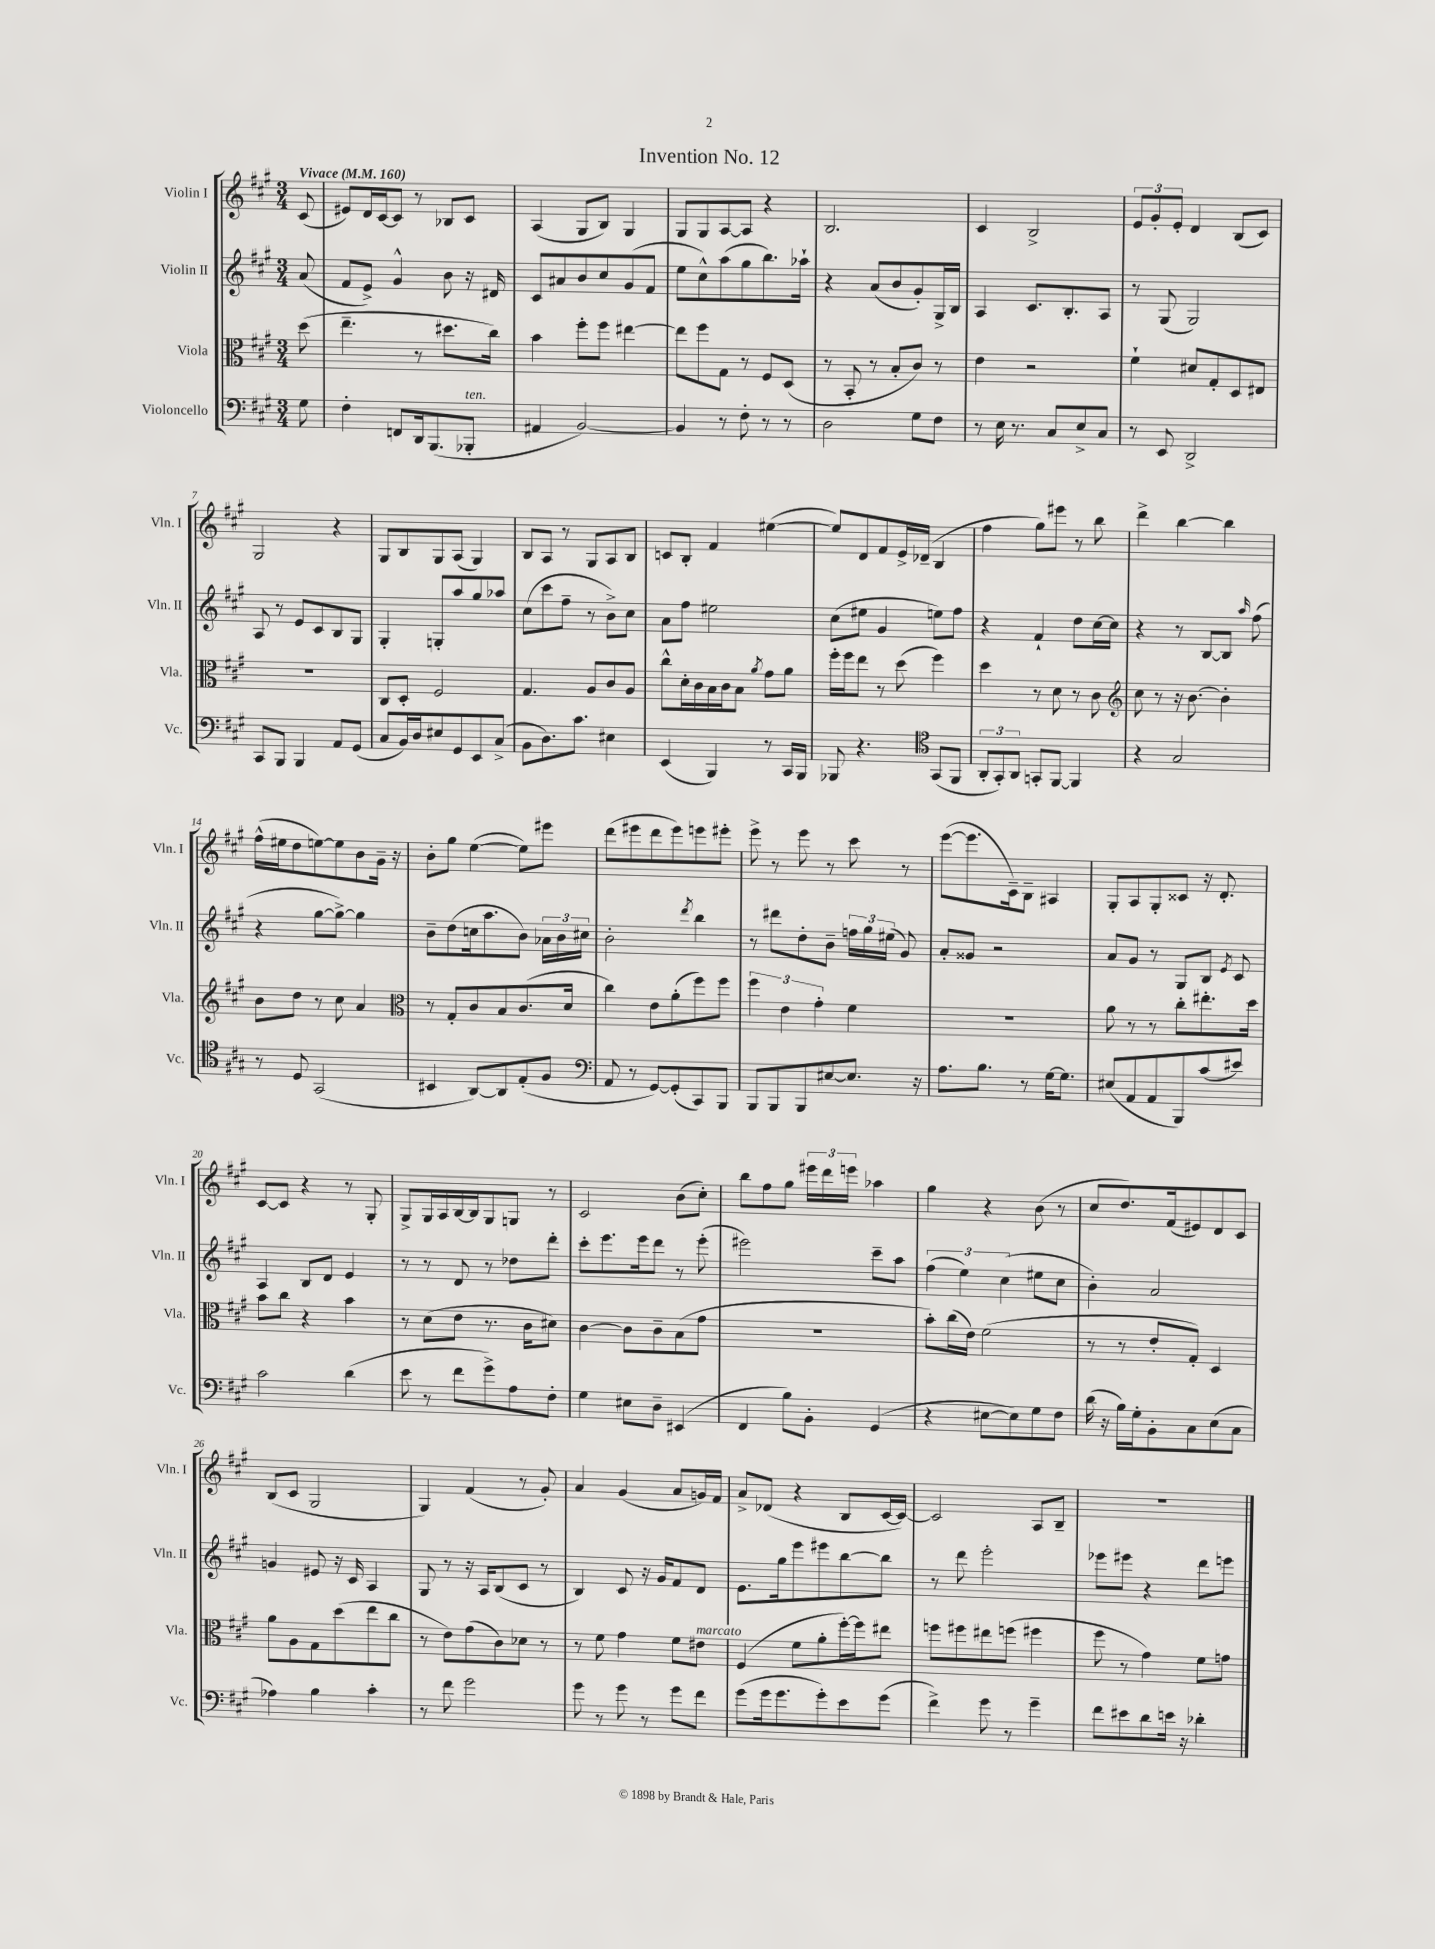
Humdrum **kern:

**kern	**kern	**kern	**kern
*part4	*part3	*part2	*part1
*staff4	*staff3	*staff2	*staff1
*I"Violoncello	*I"Viola	*I"Violin II	*I"Violin I
*I'Vc.	*I'Vla.	*I'Vln. II	*I'Vln. I
*clefF4	*clefC3	*clefG2	*clefG2
*k[f#c#g#]	*k[f#c#g#]	*k[f#c#g#]	*k[f#c#g#]
*M3/4	*M3/4	*M3/4	*M3/4
*MM160	*MM160	*MM160	*MM160
=	=	=	=
!	!	!	!LO:TX:a:B:t=Vivace
8G#\	(8dd\	(8a/	(8c#/
=1	=1	=1	=1
4F#'\	4.ee~\	8f#/L	8e#X/L)
.	.	8e^/J)	16d/L
.	.	.	[16c#/J
8FFn/L	.	4g#^^/	8c#/J]
16DD/k	8r	.	8r
(8.BBB/	.	.	.
.	8.dd#X\L	8b\	8B-X/L
!LO:TX:a:i:t=ten.	!	!	!
8BBB-X'/J	.	16r	8c#/J
.	16cc#\Jk)	16d#X/	.
=2	=2	=2	=2
4AA#X/	4b\	8c#/L	(4A/
.	.	8a#X/	.
[2BB/)	8ff#'\L	8b/	8G#/L
.	8ff#\J	8cc#/	8B/J)
.	[4ee#X\	(8g#/	4G#/
.	.	8f#/J	.
=3	=3	=3	=3
4BB/]	8ee#\L]	8ee\L	8G#/L
.	8ff#\	8cc#^^\)	8G#/
8r	8G#\J	(8aa\	[8A/
8F#'\	8r	8gg#\	8A/J]
8r	8F#/L	8.bb\)	4r
8r	(8D/J	.	.
.	.	16aa-X`\Jk	.
=4	=4	=4	=4
2D\	8r	4r	2.B/
.	8BB'/	.	.
.	8r	(8a/L	.
.	8B'/L	8b/	.
8G#\L	8c#/J)	8g#'/)	.
8F#\J	8r	16G#^/L	.
.	.	16B/JJ	.
=5	=5	=5	=5
8r	4e\	4A/	4c#/
16E\	.	.	.
8.r	.	.	.
.	2r	8.c#/L	2B^/
8C#/L	.	.	.
.	.	8.B'/	.
8E^/	.	.	.
8C#/J	.	8A/J	.
=6	=6	=6	=6
8r	4f#`\	8r	12e/L
.	.	.	12g#'/
8EE/	.	(8G#/	.
.	.	.	12e'/J
2DD^/	8d#X/L	2G#/)	4d/
.	8G#'/	.	.
.	8D/	.	(8B/L
.	8E#X/J	.	8c#/J)
!!LO:LB:g=z
=7	=7	=7	=7
8CC#/L	2.r	8A/	2G#/
8BBB/J	.	8r	.
4BBB/	.	8e/L	.
.	.	8c#/	.
8AA/L	.	8B/	4r
(8GG#/J	.	8G#/J	.
=8	=8	=8	=8
8C#/L	8C#/L	4G#'/	8G#/L
16BB/L)	8D'/J	.	8B/
16D/J	.	.	.
8E#X/	2F#/	8Gn'/L	8G#/
8GG#/	.	8aa/	(8A/J
8EE/	.	8gg#/	4G#/)
(8C#^/J	.	8aa-X/J	.
=9	=9	=9	=9
8BB\L	4.G#/	(8cc#\L	8B/L
8.D\)	.	8ccc#\	8A/J
.	.	8ff#~\J	8r
8.c#\J	.	.	.
.	8A/L	8r	8G#/L
4E#X\	8c#/	8b^\L)	8A/
.	8A/J	8cc#\J	8B/J
=10	=10	=10	=10
(4EE/	8cc#^^\L	8a\L	8cn/L
.	16d'\L	8ff#\J	8B'/J
.	16c#\	.	.
4BBB/)	16B\	2ee#X\	4f#/
.	16c#\J	.	.
.	8B\J	.	.
.	8qa/	.	.
8r	8g#\L	.	([4ee#X\
16CC#/LL	8a\J	.	.
16BBB/JJ	.	.	.
=11	=11	=11	=11
8BBB-X/	16ff#'\LL	(8cc#\L	8ee#/L])
.	16ff#\J	.	.
4.r	8ee\J	8ee#X\J	8d/
.	8r	4g#/	8f#/
.	(8dd\	.	16e^/L
.	.	.	(16d-X~/JJ
*clefC4	*	*	*
(8GG#/L	4ff#\)	8een\L)	4B/
8FF#/J	.	8ff#\J	.
=12	=12	=12	=12
12AA'/L	4dd\	4r	4ff#\
12GG#'/)	.	.	.
12AA/J	.	.	.
8GGn'/L	8r	4f#`/	8gg#\L)
[8FF#/J	8d\	.	8eee#X\J
4FF#/]	8r	8dd\L	8r
.	8c#\	[16cc#\L	8bb\
.	.	16cc#\JJ]	.
=13	=13	=13	=13
*	*clefG2	*	*
4r	8cc#\	4r	4ddd^\
.	8r	.	.
2G#/	16r	8r	[4bb\
.	[8.b\	.	.
.	.	[8B/L	.
.	4b'\]	8B/J]	4bb\]
.	.	16qqaa/	.
.	.	(8ff#\	.
!!LO:LB:g=z
=14	=14	=14	=14
8r	8b\L	4r	(16ff#^^\LL
.	.	.	16ee#X\J
8D/	8dd\J	.	8dd\
(2GG#/	8r	[8gg#\L	[8een\)
.	8cc#\	8gg#^\J_)	8ee\]
.	4a/	4gg#\]	8b\
.	.	.	16g#~\Jk
.	.	.	16r
=15	=15	=15	=15
*	*clefC3	*	*
4BB#X/	8r	8b~\L	8b'\L
.	8G#'/L	(8dd\	8gg#\J
[8AA/L)	8c#/	16ccn\k	([4ee\
.	.	8.aa\	.
8AA/]	8B/	.	.
(8E'/	(8.c#/	8b\J)	8ee\L])
8F#/J	.	24a-X\LL	8eee#X\J
.	.	24b\	.
.	16d/Jk	.	.
.	.	24cc#X\JJ	.
=16	=16	=16	=16
*clefF4	*	*	*
8AA/	4cc#\)	2b'\	(8ddd\L
8r	.	.	8eee#X\
[8GG#/L)	8e\L	.	8ddd\
(8GG#'/]	(8a'\	.	8eee#\)
.	.	8qddd/	.
8CC#/)	8ff#\)	4bb\	8eeen\
8BBB/J	8ff#\J	.	8eee#X'\J
=17	=17	=17	=17
8BBB/L	6ff#\	8r	8eee^\
8BBB/	.	8ddd#X\L	8r
.	6e\	.	.
8BBB/	.	8dd'\	8eee\
.	6g#'\	.	.
[8E#X/	.	8b~\J	8r
8.E#/J]	4f#\	24ffn\LL	8ccc#\
.	.	24gg#\	.
.	.	(24ee#X\JJ	.
.	.	8g#/)	8r
16r	.	.	.
=18	=18	=18	=18
8.A\L	2.r	8a'/L	([8eee\L
.	.	8g##X/J	8.eee\]
8.B\J	.	.	.
.	.	2r	.
.	.	.	16c#~\k)
8r	.	.	8B~\J
[16G#\KL	.	.	4A#X/
8.G#\J]	.	.	.
=19	=19	=19	=19
(8E#X/L	8a\	8a/L	8G#'/L
8AA/	8r	8g#/J	8A/
8AA/	8r	8r	8G#'/
8BBB/)	8cc#'\L	8G#/L	8c##X/J
(8c#/	8.ee#X'\	8B/J	16r
.	.	.	8.d'/
.	.	8qe/	.
8e#X/J)	.	8c#/	.
.	16dd\Jk	.	.
!!LO:LB:g=z
=20	=20	=20	=20
2c#\	8b\L	4A/	[8c#/L
.	8cc#\J	.	8c#/J]
.	4r	8B/L	4r
.	.	8d/J	.
(4d\	4b\	4e/	8r
.	.	.	8G#'/
=21	=21	=21	=21
8e\	8r	8r	8G#^/L
8r	(8d\L	8r	16G#/L
.	.	.	16A/
8f#\L	8e\J	8d/	[16B/
.	.	.	16B/J]
8g#^\)	8.r	8r	8G#/
8A\	.	8dd-X\L	8Gn/J
.	16c#\KL	.	.
8F#'\J	8d#X\J)	8ddd'\J	8r
=22	=22	=22	=22
4G#\	[4c#\	8ccc#'\L	2c#/
.	.	8.eee\	.
8E#X\L	8c#\L]	.	.
.	.	16eee\k	.
8D~\J	8c#~\	8ddd\J	.
(4EE#X/	(8B\	8r	(8b\L
.	8g#\J	(8eee'\	8cc#'\J)
=23	=23	=23	=23
4FF#/	2.r	2eee#X\)	8bb\L
.	.	.	8ff#\
8B\L)	.	.	8gg#\J
8BB'\J	.	.	24eee#X\LL
.	.	.	24ddd\
.	.	.	24eeen\JJ
(4GG#/	.	8ccc#~\L	4aa-X\
.	.	8aa\J	.
=24	=24	=24	=24
4r	8b'\L)	(6ff#\	4gg#\
.	(16cc#\L	.	.
.	.	6ee\)	.
.	16e\JJ)	.	.
[8E#X\L	(2f#\	.	4r
.	.	(6cc#\	.
8E#\])	.	.	.
8G#\	.	8ee#X\L	(8b\
8F#\J	.	8cc#\J	8r
=25	=25	=25	=25
(16d\	8r	4b'\)	8cc#/L
16r	.	.	.
16B\LL)	8r	.	8.dd/)
16G#'\J	.	.	.
8BB'\	8e'/L	2a/	.
.	.	.	(16f#/k
8C#\	8G#'/J)	.	8e#X/)
(8E\	4D/	.	8d/
8C#\J	.	.	8c#/J
!!LO:LB:g=z
=26	=26	=26	=26
4A-X\)	8a\L	4gn/	(8B/L
.	8A\	.	8c#/J
4B\	8G#\	8e#X/	2G#/
.	(8dd\	16r	.
.	.	16c#/	.
4c#'\	8ee\	4A/	.
.	8cc#\J	.	.
=27	=27	=27	=27
8r	8r	8G#/	4G#/)
8f#\	8e\L)	8r	.
2g#\	(8g#\	16r	(4f#/
.	.	16A/KL	.
.	8c#\)	(8B/	.
.	8d-X\J	8c#/J	8r
.	8r	8r	8g#'/)
=28	=28	=28	=28
8g#\	8r	4B/)	4a/
8r	8f#\	.	.
8g#\	4g#\	8c#/	(4g#/
8r	.	16r	.
.	.	16g#/KL	.
8g#\L	8f#\L	8f#/	8a/L
!	!LO:TX:a:i:t=marcato	!	!
8f#\J	8e#X\J	8d/J	16gn/L)
.	.	.	16f#/JJ
=29	=29	=29	=29
(8g#\L	(4F#/	8.e\L	8a^/L
16g#\k	.	.	(8d-X/J
8.g#\	.	16gg#\k	.
.	8f#\L	8eee\	4r
8g#'\)	8a'\	8eee#X\	.
8e\	[16ff#'\L)	[8bb\	8B/L
.	16ff#\J]	.	.
(8g#\J	8ee#X\J	8bb\J]	[16c#/L
.	.	.	16c#/JJ_)
=30	=30	=30	=30
4f#^\)	8ffn\L	8r	2c#/]
.	8ff#X\	8ddd\	.
8g#\	8ee#X\	2eee'\	.
8r	(8ffn\J	.	.
4g#~\	4ff#X\	.	8A/L
.	.	.	8B~/J
=31	=31	=31	=31
8f#\L	8ff#\	8eee-X\L	2.r
8e#X\	8r	8eee#X\J	.
8d\	4g#\)	4r	.
16en\Jk	.	.	.
16r	.	.	.
4d-X'\	8f#\L	8ddd\L	.
.	8gn\J	8eeen\J	.
==	==	==	==
*-	*-	*-	*-
